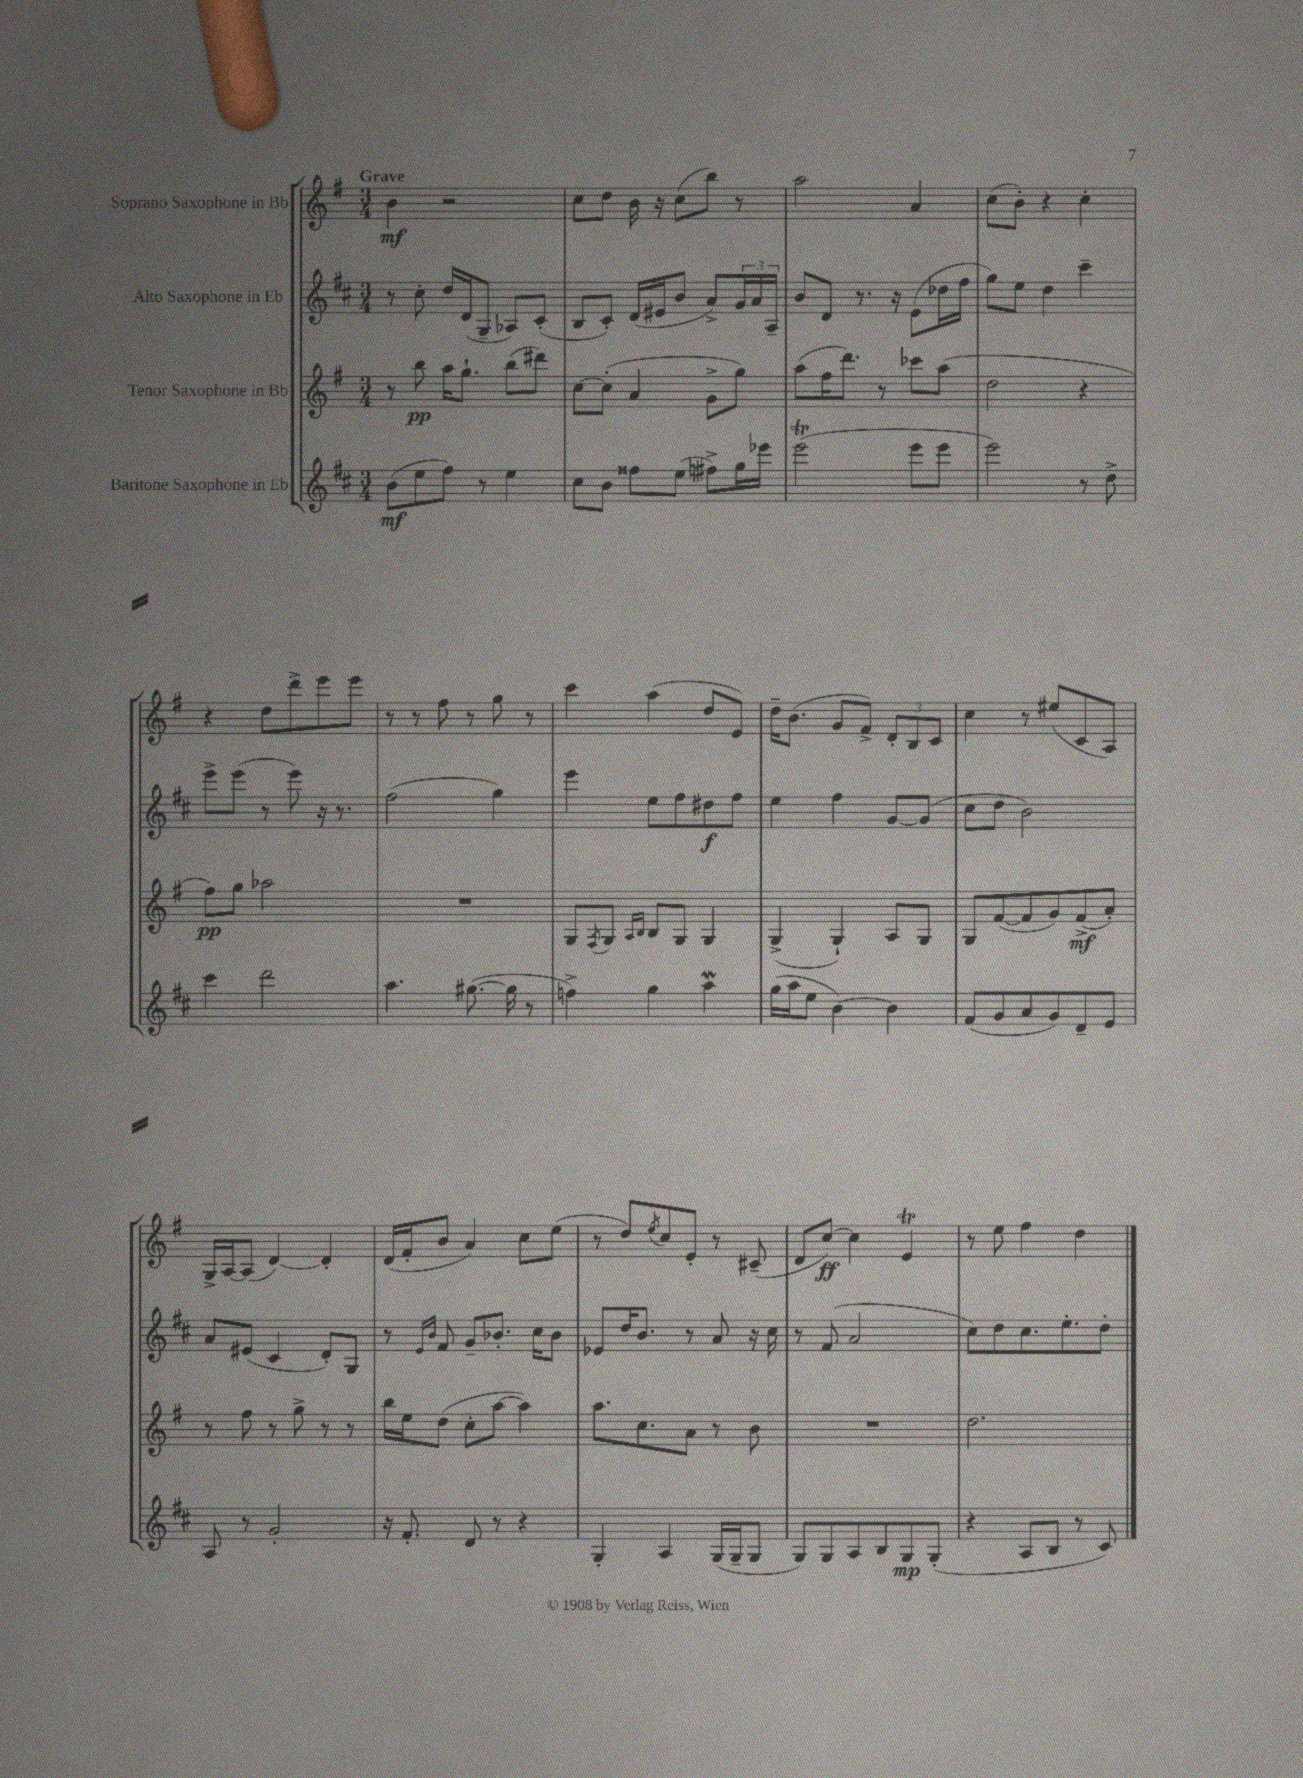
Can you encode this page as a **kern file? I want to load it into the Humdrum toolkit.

**kern	**kern	**kern	**kern
*staff4	*staff3	*staff2	*staff1
*clefG2	*clefG2	*clefG2	*clefG2
*k[f#c#]	*k[f#]	*k[f#c#]	*k[f#]
*M3/4	*M3/4	*M3/4	*M3/4
(8b	8r	8r	4b
8ee	8bb	8cc#'	.
8ff#)	16aa	16dd	2r
.	8.gg`	(16d	.
8r	.	8G~	.
4ee	(8bb	8A-)	.
.	8ddd#)	(8c#'	.
=	=	=	=
8cc#	[8cc	8B	8cc
8b	(8cc']	8c#')	8dd
8ff##	4a	(16d	16b
.	.	16e#	16r
(8ee	.	8b	(8cc
8ff#^)	8g^	8a^)	8bb)
16gg	8gg)	24g	8r
.	.	24a	.
16eee-	.	.	.
.	.	24A~	.
=	=	=	=
(2eee	(8aa	8b	2aa
.	16ff#	8d	.
.	8.ddd)	.	.
.	.	8.r	.
.	8r	.	.
.	.	16r	.
8eee	8ccc-	(8e	4a
8eee	(8aa	16dd-	.
.	.	16ff#	.
=	=	=	=
2eee)	2dd	8gg)	(8cc
.	.	8ee	8b')
.	.	4dd	4r
8r	4r	4ccc#~	4cc'
8dd^	.	.	.
=	=	=	=
4ccc#	8ff#)	8eee^	4r
.	8gg	(8eee	.
2ddd	2aa-	8r	8dd
.	.	8eee)	8ddd^
.	.	16r	8eee
.	.	8.r	.
.	.	.	8eee
=	=	=	=
4.aa	2.r	(2ff#	8r
.	.	.	8r
.	.	.	8ff#
([8.gg#	.	.	8r
.	.	4gg)	8gg
16gg#]	.	.	.
8r	.	.	8r
=	=	=	=
4ff^)	8G	4eee	4ccc
.	8qF#	.	.
.	8G	.	.
.	16qqA	.	.
.	16qqB	.	.
4gg	8B	8ee	(4aa
.	8G	8ff#	.
4aa	4G	8dd#	8dd
.	.	8ff#	8e)
=	=	=	=
(16gg	(4G^	4ee	16dd~
16aa	.	.	(8.b
8ee	.	.	.
[4b)	4G`)	4ff#	8g
.	.	.	8f#^)
4b]	8A	[8g	12d'
.	.	.	12B
.	8G	(8g]	.
.	.	.	12c
=	=	=	=
(8f#	8G	8cc#	4cc
8g	([8f#	8dd	.
8a	8f#]	2b)	8r
8g)	8g)	.	(8ee#
8d~	(8f#^	.	8c
8e	8a')	.	8A)
=	=	=	=
8A	8r	8a	16G^
.	.	.	[16A
8r	8ff#	(8e#	(8A]
2g'	8r	4c#	[4d)
.	8gg^	.	.
.	8r	8d')	4d']
.	8r	8G	.
=	=	=	=
16r	16bb	8r	(16d
8.f#'	16ee	.	16f#'
.	.	16qqe	.
.	.	16qqb	.
.	(8dd	8f#	8b
8d	8cc'	8g~	4a)
8r	[8aa	8.b-'	.
4r	4aa])	.	8cc
.	.	16cc#	.
.	.	8b-	(8ee
=	=	=	=
4G'	8.aa	8e-	8r
.	.	16dd	8dd)
.	8.cc	8.b	.
.	.	.	8qee
4A	.	.	8cc
.	8a	8r	8e'
(16G	8r	8a	8r
16G~	.	.	.
8G	8b	16r	(8c#~
.	.	16cc#	.
=	=	=	=
8G)	2.r	8r	8d
8G	.	(8f#	[8cc)
8A	.	2a	4cc]
8B	.	.	.
8G	.	.	4e
(8G'	.	.	.
=	=	=	=
4r	2.dd	8cc#)	8r
.	.	8dd	8ee
8A	.	8.cc#	4ff#
8B	.	.	.
.	.	8.ee'	.
8r	.	.	4dd
8c#)	.	8dd'	.
==	==	==	==
*-	*-	*-	*-
